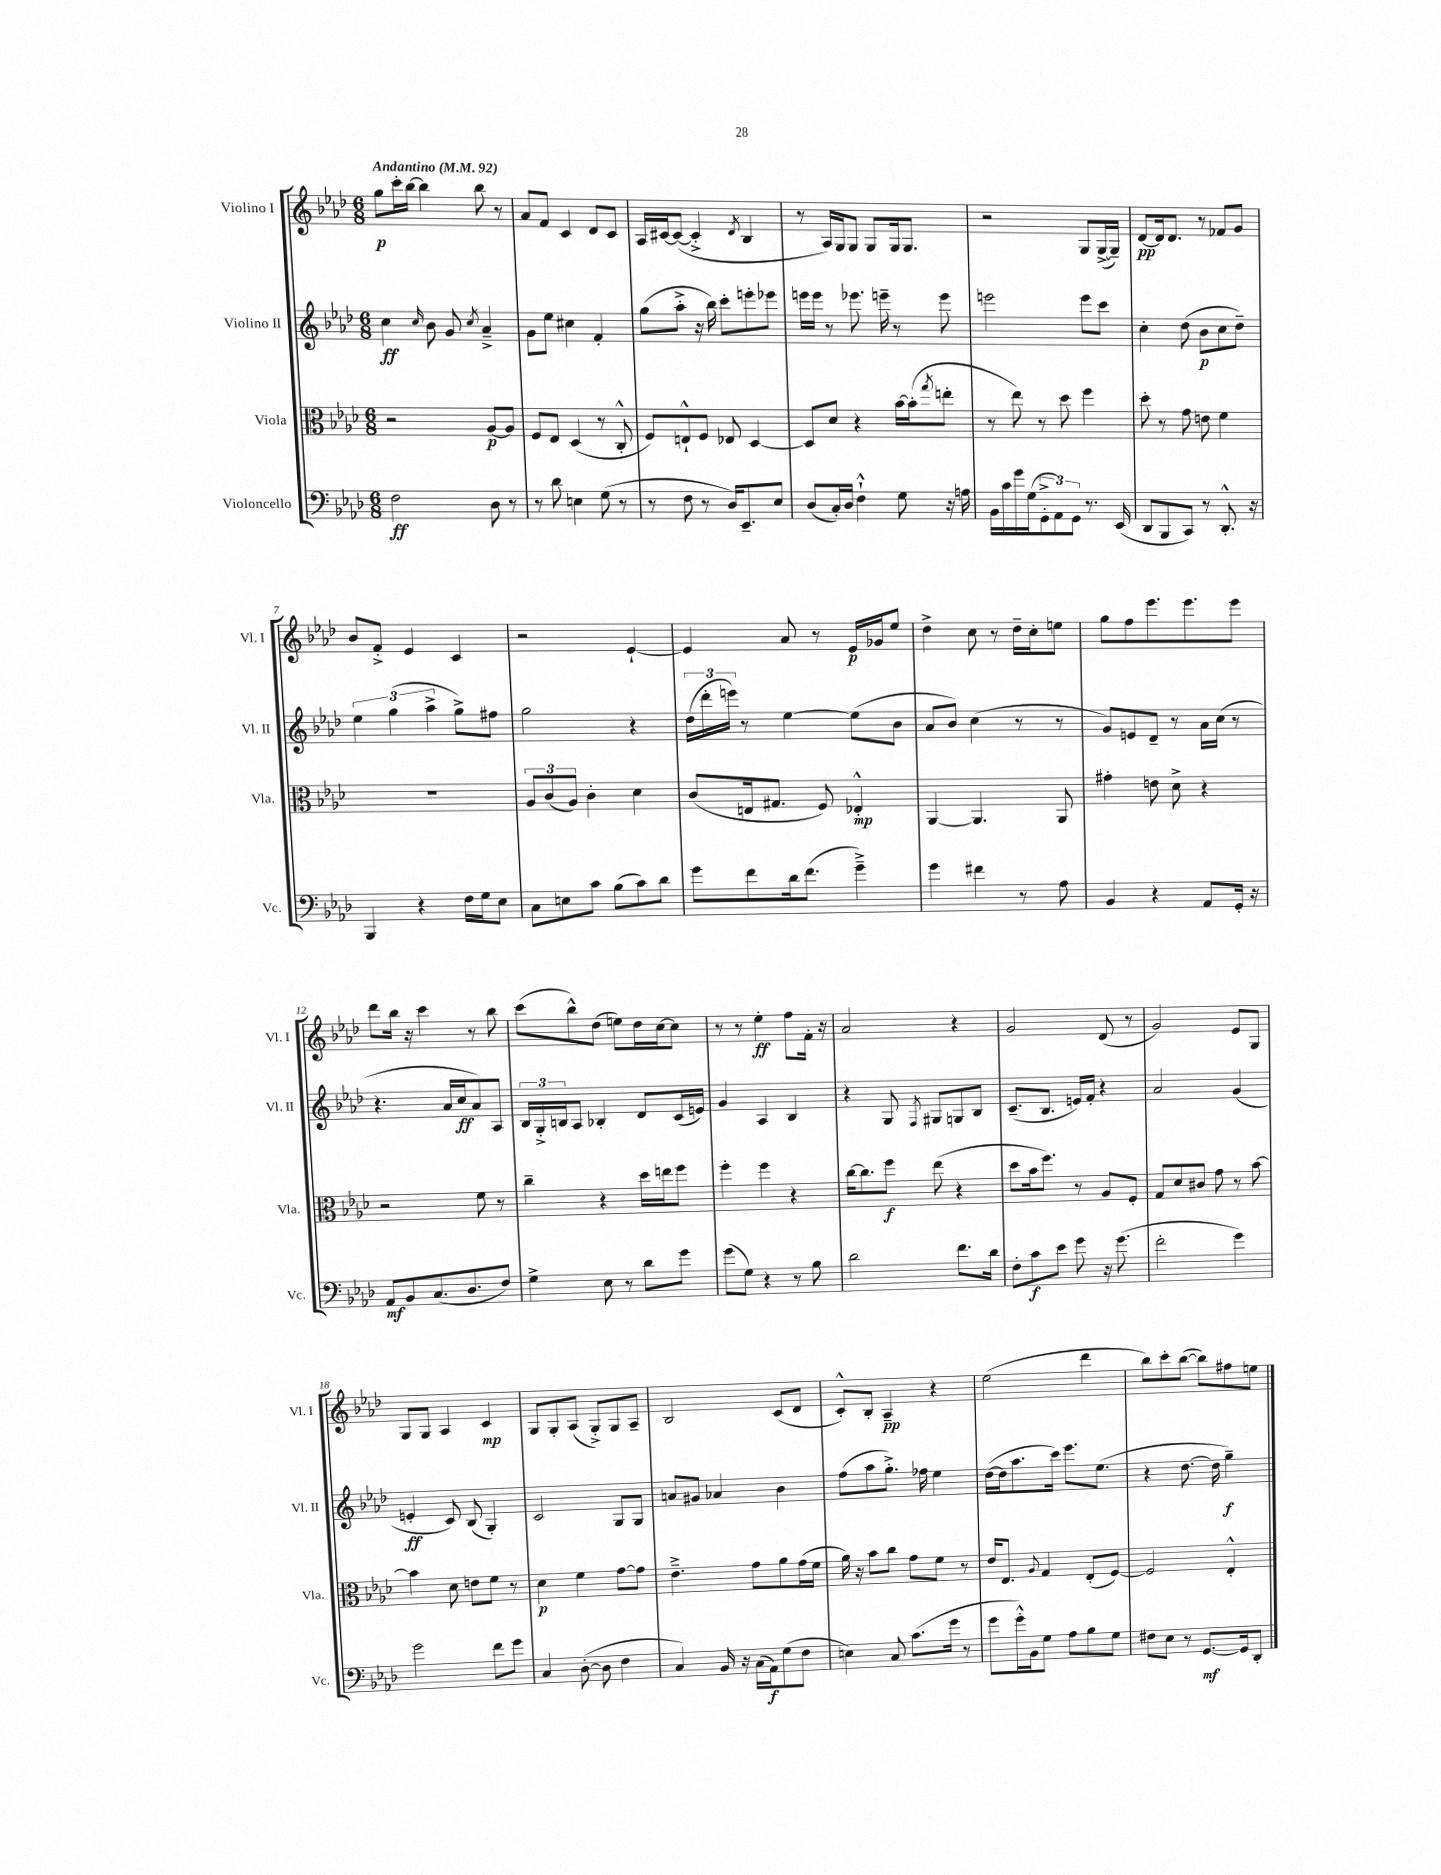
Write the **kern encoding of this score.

**kern	**dynam	**kern	**dynam	**kern	**dynam	**kern	**dynam
*part4	*part4	*part3	*part3	*part2	*part2	*part1	*part1
*staff4	*staff4	*staff3	*staff3	*staff2	*staff2	*staff1	*staff1
*I"Violoncello	*	*I"Viola	*	*I"Violino II	*	*I"Violino I	*
*I'Vc.	*	*I'Vla.	*	*I'Vl. II	*	*I'Vl. I	*
*clefF4	*	*clefC3	*	*clefG2	*	*clefG2	*
*k[b-e-a-d-]	*	*k[b-e-a-d-]	*	*k[b-e-a-d-]	*	*k[b-e-a-d-]	*
*M6/8	*	*M6/8	*	*M6/8	*	*M6/8	*
*MM92	*	*MM92	*	*MM92	*	*MM92	*
=1	=1	=1	=1	=1	=1	=1	=1
!	!	!	!	!	!	!LO:TX:a:B:t=Andantino	!
2F\	ff	2r	.	4cc\	ff	8gg\L	p
.	.	.	.	.	.	16ccc'\L	.
.	.	.	.	.	.	[16bb-\JJ	.
.	.	.	.	16qqcc/	.	.	.
.	.	.	.	8b-\	.	4bb-\]	.
.	.	.	.	8g/	.	.	.
.	.	.	.	8qcc/	.	.	.
8D-\	.	[8A-/L	p	4a-~^/	.	8bb-\	.
8r	.	8A-/J]	.	.	.	8r	.
=2	=2	=2	=2	=2	=2	=2	=2
8r	.	8F/L	.	8g\L	.	8a-/L	.
8d-\	.	8E-/J	.	8ee-\J	.	8f/J	.
4En\	.	(4D-/	.	4cc#X\	.	4c/	.
(8G\	.	8r	.	4f'/	.	8d-/L	.
8r	.	8C'^^/	.	.	.	8c/J	.
=3	=3	=3	=3	=3	=3	=3	=3
8r	.	8F/L)	.	(8gg\L	.	16A-/LL	.
.	.	.	.	.	.	[16c#X/J	.
8F\	.	8En`^^/	.	8aa-'^\J	.	(8c#/J_	.
8r	.	8F/J	.	16r	.	4c#'^/]	.
.	.	.	.	16bb-\)	.	.	.
16D-/KL)	.	8E-X/	.	8ccc'\L	.	.	.
8.EE-~/	.	.	.	.	.	.	.
.	.	.	.	.	.	8qd-/	.
.	.	[4D-/	.	8eeen'\	.	4B-/	.
8E-/J	.	.	.	8eee-X\J	.	.	.
=4	=4	=4	=4	=4	=4	=4	=4
(8D-/L	.	8D-/L]	.	16eeen\LL	.	8r	.
.	.	.	.	16eee\JJ	.	.	.
16C'/L)	.	8d-/J	.	8r	.	16A-/LL)	.
16D-/JJ	.	.	.	.	.	16G/J	.
4F`^^\	.	4r	.	8.eee-X\	.	8G/J	.
.	.	.	.	.	.	8G/L	.
.	.	.	.	16eeen~\	.	.	.
8G\	.	[16b-\LL	.	8r	.	16G/k	.
.	.	(16b-'\J]	.	.	.	8.G/J	.
.	.	8qgg/	.	.	.	.	.
16r	.	8een'\J	.	8eee\	.	.	.
16An\	.	.	.	.	.	.	.
=5	=5	=5	=5	=5	=5	=5	=5
16BB-\LL	.	8r	.	2eeen\	.	2r	.
16c\	.	.	.	.	.	.	.
16g\	.	8ee-\)	.	.	.	.	.
(16G\J	.	.	.	.	.	.	.
12GG'^\	.	8r	.	.	.	.	.
12AA-\)	.	.	.	.	.	.	.
.	.	8dd-\	.	.	.	.	.
12GG\J	.	.	.	.	.	.	.
8.r	.	4ff\	.	8eee\L	.	8G/L	.
.	.	.	.	8ccc\J	.	([16G^/L	.
(16EE-/	.	.	.	.	.	16G~/JJ])	.
=6	=6	=6	=6	=6	=6	=6	=6
8DD-/L	.	8dd-'\	.	4cc'\	.	[8d-/L	pp
8BBB-/	.	8r	.	.	.	16d-/k]	.
.	.	.	.	.	.	8.d-/J	.
8CC/J)	.	8g\	.	(8dd-\	.	.	.
8r	.	8en\	.	8b-\L	p	8r	.
8.DD-'^^/	.	4f\	.	8cc\	.	8f-X/L	.
.	.	.	.	8dd-~\J)	.	8g/J	.
16r	.	.	.	.	.	.	.
!!LO:LB:g=z
=7	=7	=7	=7	=7	=7	=7	=7
4BBB-/	.	2.r	.	6ee-\	.	8b-/L	.
.	.	.	.	.	.	8f'^/J	.
.	.	.	.	(6gg\	.	.	.
4r	.	.	.	.	.	4e-/	.
.	.	.	.	6aa-^\	.	.	.
16F\LL	.	.	.	8gg^\L)	.	4c/	.
16G\J	.	.	.	.	.	.	.
8E-\J	.	.	.	8ff#X\J	.	.	.
=8	=8	=8	=8	=8	=8	=8	=8
8C\L	.	12A-/L	.	2gg\	.	2r	.
.	.	(12c/	.	.	.	.	.
8En\	.	.	.	.	.	.	.
.	.	12A-/J)	.	.	.	.	.
8c\J	.	4c'\	.	.	.	.	.
(8B-\L	.	.	.	.	.	.	.
8c\)	.	4d-\	.	4r	.	[4e-`/	.
8d-\J	.	.	.	.	.	.	.
=9	=9	=9	=9	=9	=9	=9	=9
8g\L	.	(8c/L	.	(24dd-\LL	.	4e-/]	.
.	.	.	.	24ddd-'\	.	.	.
.	.	.	.	24eeen\JJ)	.	.	.
8f\	.	16En/k	.	8r	.	.	.
.	.	8.G#X/J	.	.	.	.	.
16d-\k	.	.	.	[4ee-\	.	8a-/	.
(8.f\J	.	.	.	.	.	.	.
.	.	8F/)	.	.	.	8r	.
4g~^\)	.	4E-X'^^/	mp	(8ee-\L]	.	16e-/LL	p
.	.	.	.	.	.	16g-X/J	.
.	.	.	.	8b-\J	.	8ee-/J	.
=10	=10	=10	=10	=10	=10	=10	=10
4g\	.	[4AA-/	.	8a-/L	.	4dd-^\	.
.	.	.	.	8b-/J)	.	.	.
4f#X\	.	4.AA-/]	.	(4cc\	.	8cc\	.
.	.	.	.	.	.	8r	.
8r	.	.	.	8r	.	16dd-~\LL	.
.	.	.	.	.	.	16cc'\J	.
8A-\	.	8AA-/	.	8r	.	8een\J	.
=11	=11	=11	=11	=11	=11	=11	=11
4BB-/	.	4g#X'\	.	8g/L)	.	8gg\L	.
.	.	.	.	8en/	.	8ff\	.
4r	.	8en\	.	8d-~/J	.	8.eee-\	.
.	.	8d-^\	.	8r	.	.	.
.	.	.	.	.	.	8.eee-\	.
8AA-/L	.	4r	.	16a-\LL	.	.	.
.	.	.	.	(16cc\JJ	.	.	.
16GG'/Jk	.	.	.	8r	.	8eee-\J	.
16r	.	.	.	.	.	.	.
!!LO:LB:g=z
=12	=12	=12	=12	=12	=12	=12	=12
8AA-/L	mf	2r	.	4.r	.	8ddd-\L	.
8BB-/	.	.	.	.	.	16bb-\Jk	.
.	.	.	.	.	.	16r	.
(8.C/	.	.	.	.	.	4ccc\	.
.	.	.	.	16a-/LL	.	.	.
8.D-/	.	.	.	16cc/J	ff	.	.
.	.	8f\	.	8a-/)	.	8r	.
8F/J)	.	8r	.	8A-/J	.	8bb-\	.
=13	=13	=13	=13	=13	=13	=13	=13
4G^\	.	4cc~\	.	24B-/LL	.	(8ccc\L	.
.	.	.	.	24G'^/	.	.	.
.	.	.	.	24Bn/J	.	.	.
.	.	.	.	8A-/J	.	8bb-^^\)	.
8E-\	.	4r	.	4B-X'/	.	(8dd-\J	.
8r	.	.	.	.	.	8een\L)	.
8d-\L	.	16dd-\LL	.	8d-/L	.	16dd-\L	.
.	.	16een\J	.	.	.	[16cc\J	.
8g\J	.	8ff\J	.	(16c/L	.	8cc\J]	.
.	.	.	.	16en/JJ)	.	.	.
=14	=14	=14	=14	=14	=14	=14	=14
(8g\L	.	4ff'\	.	4g/	.	8r	.
8G\J)	.	.	.	.	.	8r	.
4r	.	4ff\	.	4A-/	.	4ee-'\	ff
8r	.	4r	.	4B-/	.	8ff\L	.
8B-\	.	.	.	.	.	16f'\Jk	.
.	.	.	.	.	.	16r	.
=15	=15	=15	=15	=15	=15	=15	=15
2d-\	.	[16cc\KL	.	4r	.	2a-/	.
.	.	8.cc\]	.	.	.	.	.
.	.	8ff\J	f	8G/	.	.	.
.	.	.	.	8qF/	.	.	.
.	.	(8ee-\	.	8G#X/L	.	.	.
8.f\L	.	4r	.	8Gn/	.	4r	.
.	.	.	.	8B-/J	.	.	.
16d-\Jk	.	.	.	.	.	.	.
=16	=16	=16	=16	=16	=16	=16	=16
8F'\L	.	8dd-\L	.	(8.c~/L	.	2g/	.
8c\	f	16b-\k	.	.	.	.	.
.	.	8.ff\J)	.	8.B-/J	.	.	.
8e-\J	.	.	.	.	.	.	.
8g\	.	8r	.	16en/LL)	.	.	.
.	.	.	.	16f'/JJ	.	.	.
16r	.	8A-/L	.	4r	.	(8d-/	.
(8.g\	.	.	.	.	.	.	.
.	.	8F'/J	.	.	.	8r	.
=17	=17	=17	=17	=17	=17	=17	=17
2f'\	.	8G/L	.	2a-/	.	2g/)	.
.	.	8d-/	.	.	.	.	.
.	.	8c#X/J	.	.	.	.	.
.	.	8g\	.	.	.	.	.
4g\)	.	8r	.	(4g/	.	8e-/L	.
.	.	[8b-\	.	.	.	8G/J	.
!!LO:LB:g=z
=18	=18	=18	=18	=18	=18	=18	=18
2g\	.	4b-\]	.	4en'/	ff	8G/L	.
.	.	.	.	.	.	8G/J	.
.	.	8d-\	.	8c/)	.	4A-/	.
.	.	8en\L	.	(8B-/	.	.	.
8f\L	.	8f\J	.	4G'/)	.	4c/	mp
8g\J	.	8r	.	.	.	.	.
=19	=19	=19	=19	=19	=19	=19	=19
4C/	.	4d-\	p	2c/	.	8G/L	.
.	.	.	.	.	.	8G'/	.
([8D-'\	.	4f\	.	.	.	(8A-/J	.
8D-\]	.	.	.	.	.	8G'^/L)	.
4F\	.	[8g\L	.	8G/L	.	8G/	.
.	.	8g\J]	.	8G/J	.	8A-~/J	.
=20	=20	=20	=20	=20	=20	=20	=20
4C/)	.	4.e-~^\	.	8an/L	.	2B-/	.
.	.	.	.	8g#X/J	.	.	.
16BB-/	.	.	.	4a-X/	.	.	.
16r	.	.	.	.	.	.	.
(16C\LL	.	8g\L	.	.	.	.	.
16AA-\J)	f	.	.	.	.	.	.
(8G\	.	8a-\	.	4b-\	.	(8c/L	.
8F\J	.	(16g\L	.	.	.	8d-/J	.
.	.	16f\JJ	.	.	.	.	.
=21	=21	=21	=21	=21	=21	=21	=21
4En\)	.	16a-\)	.	(8ff\L	.	8c'^^/L)	.
.	.	16r	.	.	.	.	.
.	.	8b-\L	.	8aa-\	.	8B-'/J	.
8C/	.	8cc\J	.	8.gg'^\J)	.	4A-~/	pp
(8.c\L	.	8g\L	.	.	.	.	.
.	.	.	.	16ff-X\	.	.	.
.	.	8f\J	.	4ee-\	.	4r	.
16g\Jk	.	.	.	.	.	.	.
8r	.	8r	.	.	.	.	.
=22	=22	=22	=22	=22	=22	=22	=22
8g\L	.	16e-/KL	.	([16dd-\LL	.	(2ee-\	.
.	.	8.E-/J	.	16dd-\J]	.	.	.
16g'^^\L)	.	.	.	8.aa-\	.	.	.
16BB-\J	.	.	.	.	.	.	.
.	.	8qqA-/	.	.	.	.	.
8G\J	.	4G/	.	.	.	.	.
.	.	.	.	16ccc\Jk)	.	.	.
8A-\L	.	.	.	8.eee-\L	.	.	.
8B-\	.	(8E-'/L	.	.	.	4ddd-\	.
.	.	.	.	(8.ee-\J	.	.	.
8G\J	.	[8F/J)	.	.	.	.	.
=23	=23	=23	=23	=23	=23	=23	=23
8F#X\L	.	2F/]	.	4r	.	8bb-\L)	.
8E-\J	.	.	.	.	.	8ccc'\	.
8r	.	.	.	[8.dd-\	.	([8bb-\J	.
[8.GG/L	mf	.	.	.	.	8bb-\L])	.
.	.	.	.	16dd-\]	.	.	.
.	.	4E-'^^/	.	4gg~\)	f	8ff#X\	.
16GG/k]	.	.	.	.	.	.	.
8DD-'/J	.	.	.	.	.	8een\J	.
==	==	==	==	==	==	==	==
*-	*-	*-	*-	*-	*-	*-	*-
